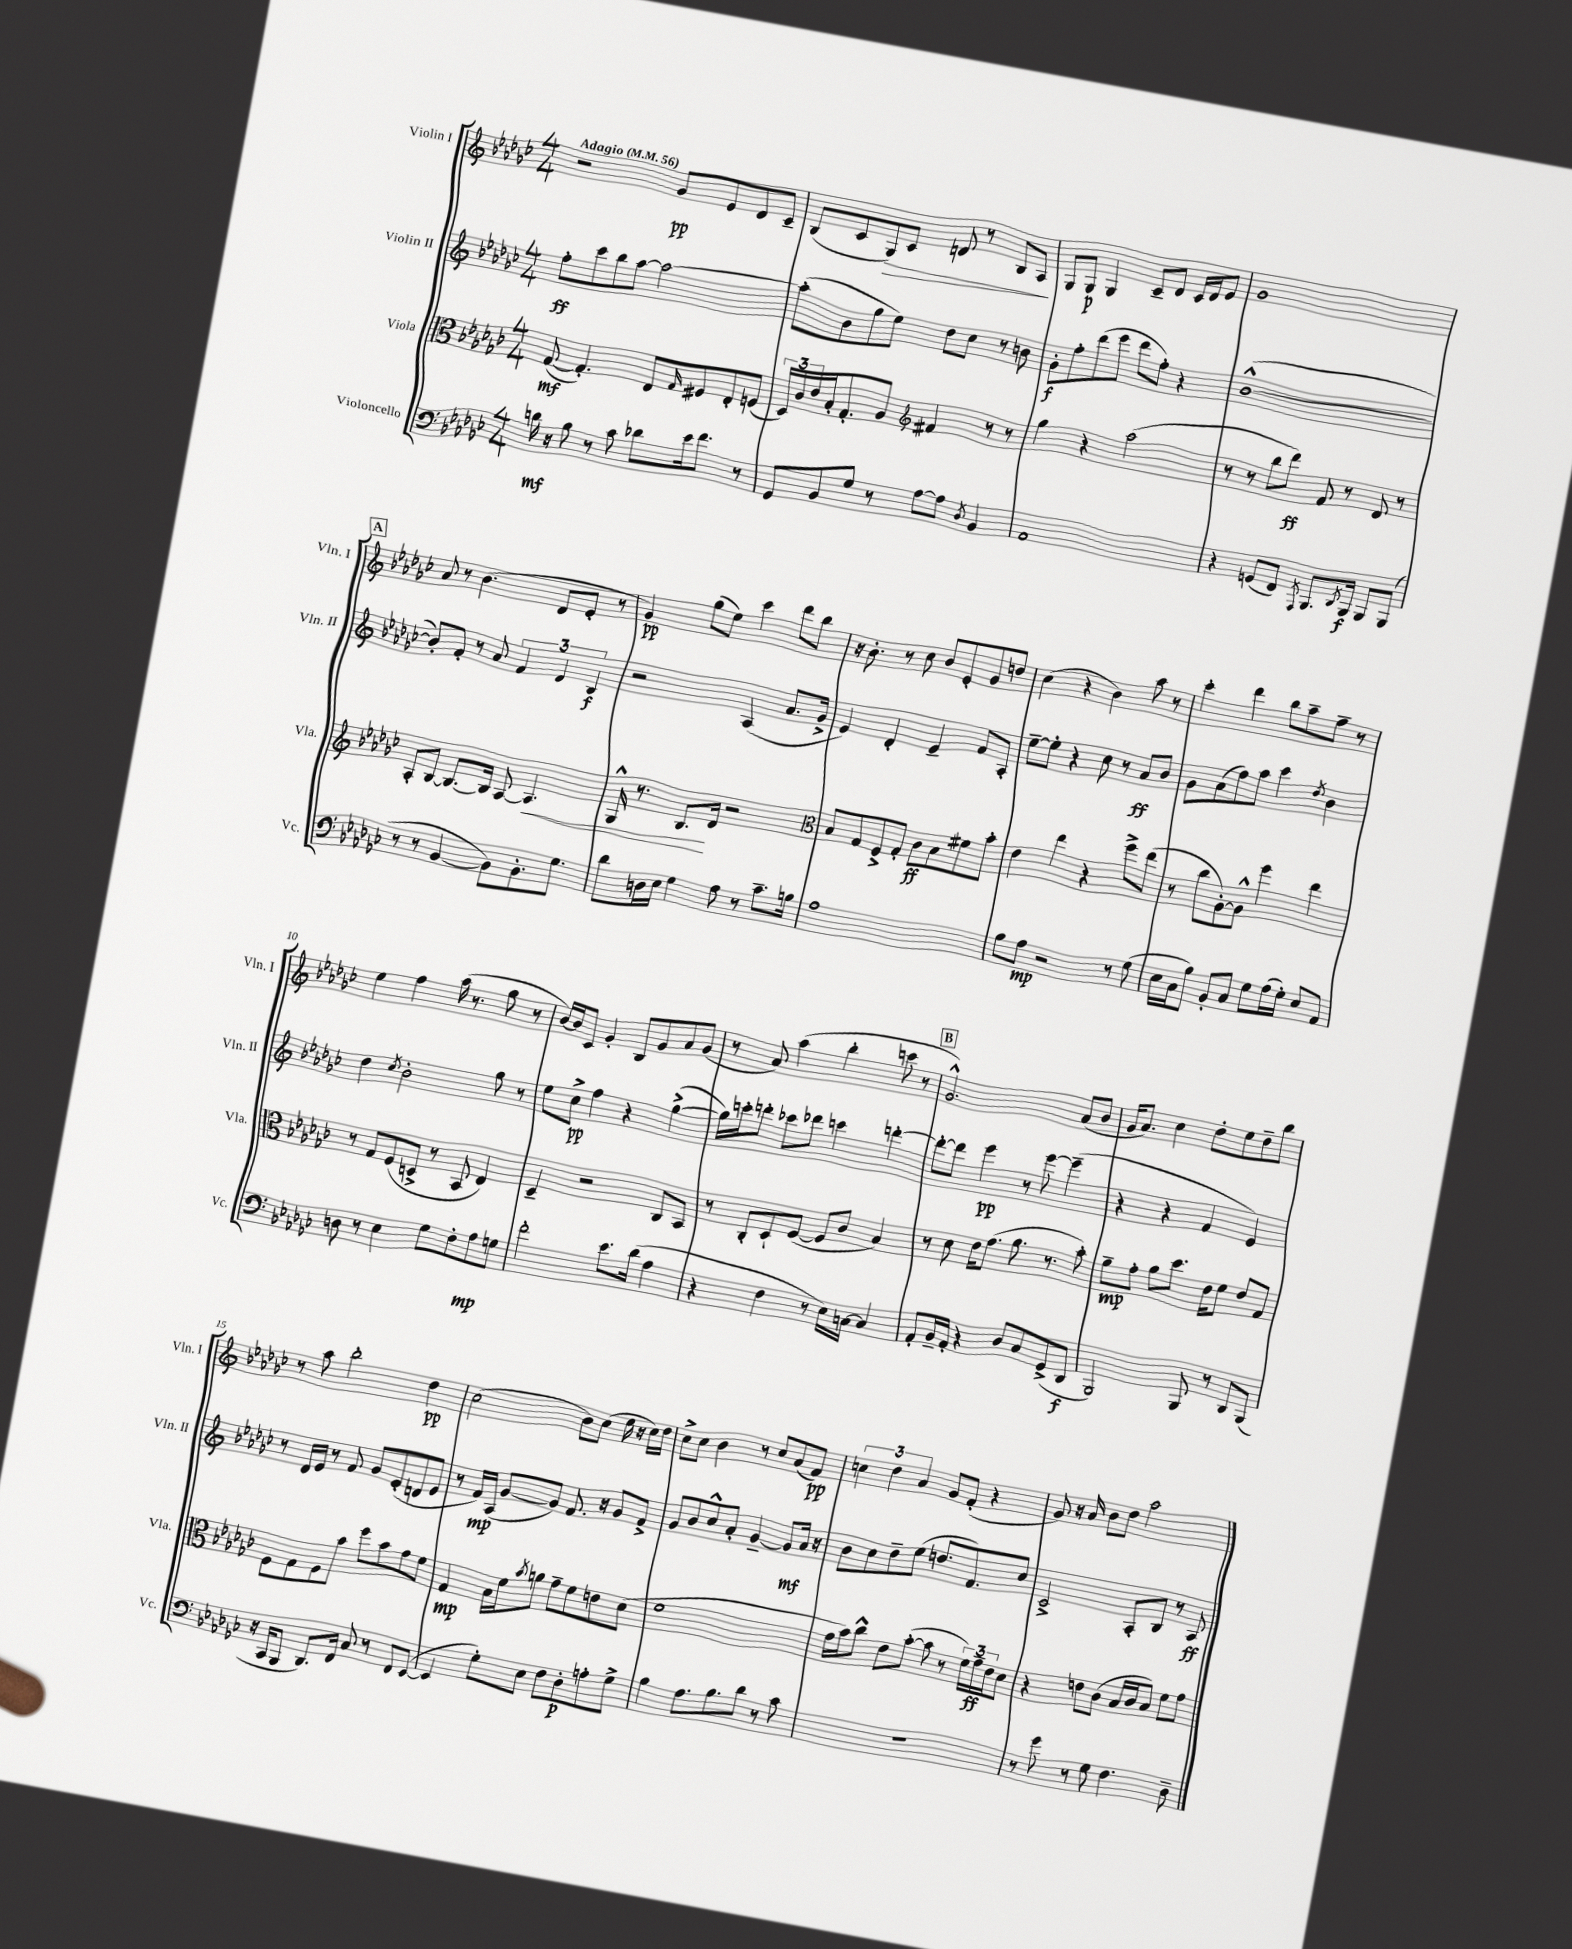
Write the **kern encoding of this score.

**kern	**dynam	**kern	**dynam	**kern	**dynam	**kern	**dynam
*part4	*part4	*part3	*part3	*part2	*part2	*part1	*part1
*staff4	*staff4	*staff3	*staff3	*staff2	*staff2	*staff1	*staff1
*I"Violoncello	*	*I"Viola	*	*I"Violin II	*	*I"Violin I	*
*I'Vc.	*	*I'Vla.	*	*I'Vln. II	*	*I'Vln. I	*
*clefF4	*	*clefC3	*	*clefG2	*	*clefG2	*
*k[b-e-a-d-g-c-]	*	*k[b-e-a-d-g-c-]	*	*k[b-e-a-d-g-c-]	*	*k[b-e-a-d-g-c-]	*
*M4/4	*	*M4/4	*	*M4/4	*	*M4/4	*
*MM56	*	*MM56	*	*MM56	*	*MM56	*
=1	=1	=1	=1	=1	=1	=1	=1
!	!	!	!	!	!	!LO:TX:a:B:t=Adagio	!
16dn\	mf	([8G-/	mf	8ff'\L	ff	2r	.
16r	.	.	.	.	.	.	.
8B-\	.	4.G-'/])	.	8ccc-\	.	.	.
8r	.	.	.	8bb-\	.	.	.
8c-\	.	.	.	[8aa-\J	.	.	.
8d-X\L	.	8E-/L	.	2aa-\_	.	8g-/L	pp
.	.	16qqG-/	.	.	.	.	.
16e-\k	.	8F#X/	.	.	.	8e-/	.
8.f\J	.	.	.	.	.	.	.
.	.	8E-'/	.	.	.	8d-/	.
8r	.	(8Fn/J	.	.	.	8c-~/J	.
=2	=2	=2	=2	=2	=2	=2	=2
8GG-/L	.	24D-/LL)	.	(8aa-'\L]	.	(8B-/L	.
.	.	24c-/	.	.	.	.	.
.	.	24e-/	.	.	.	.	.
8BB-/	.	16B-'/J	.	8b-\	.	8c-/	.
.	.	8.G-'/	.	.	.	.	.
!	!	!	!	!	!	!	!LO:HP:b
8G-/J	.	.	.	8gg-\	.	8G-/)	>
8r	.	8A-/J	.	8ee-\J)	.	8c-/J	.
*	*	*clefG2	*	*	*	*	*
[8A-\L	.	4f#X/	.	8dd-\L	.	8dn/	.
8A-\J]	.	.	.	8cc-\J	.	8r	.
8qD-/	.	.	.	.	.	.	.
4BB-/	.	8r	.	8r	.	8B-/L	.
.	.	8r	.	8bn\	.	8A-/J	.
.	.	.	.	.	.	.	]
=3	=3	=3	=3	=3	=3	=3	=3
1AA-	.	4gg-\	.	8g-'\L	f	8G-/L	.
.	.	.	.	8ff'\	.	8G-/J	p
.	.	4r	.	(8ddd-\	.	4G-/	.
.	.	.	.	8eee-\J	.	.	.
.	.	(2aa-\	.	8ddd-\L	.	8c-~/L	.
.	.	.	.	8ff'\J)	.	8d-/J	.
.	.	.	.	4r	.	16c-/LL	.
.	.	.	.	.	.	16d-/J	.
.	.	.	.	.	.	8e-/J	.
=4	=4	=4	=4	=4	=4	=4	=4
4r	.	8r	.	([1b-^^	.	1g-	.
.	.	8r	.	.	.	.	.
(8GGn/L	.	8bb-\L	.	.	.	.	.
8FF/J)	.	8ddd-\J)	ff	.	.	.	.
8qAAA-/	.	.	.	.	.	.	.
8.BBB-/L	.	8f/	.	.	.	.	.
.	.	8r	.	.	.	.	.
8qDD-/	.	.	.	.	.	.	.
16BBB-/Jk	f	.	.	.	.	.	.
8BBB-/L	.	8d-/	.	.	.	.	.
(8BBB-/J	.	8r	.	.	.	.	.
!!LO:LB:g=z
!!LO:REH:place=s1:t=A
=5	=5	=5	=5	=5	=5	=5	=5
8r	.	8A-'/L	.	8b-'/L])	.	8a-/	.
8r	.	[8B-/J	.	8f'/J	.	8r	.
[4BB-/	.	8.B-/L_	.	8r	.	(4.b-\	.
.	.	.	.	8a-/	.	.	.
.	.	16B-/Jk]	.	.	.	.	.
8BB-\L])	.	[8A-/	.	6f/	.	.	.
!	!	!	!LO:HP:b	!	!	!	!
8.BB-'\	.	4.A-/]	<	.	.	8d-/L	.
.	.	.	.	6d-/	.	.	.
.	.	.	.	.	.	8e-'/J	.
8.G-\J	.	.	.	.	.	.	.
.	.	.	.	6B-/	f	.	.
.	.	.	.	.	.	8r	.
=6	=6	=6	=6	=6	=6	=6	=6
8d-\L	.	16G-^^/	.	2r	.	4g-/)	pp
.	.	8.r	.	.	.	.	.
16Dn\L	.	.	.	.	.	.	.
16E-\JJ	.	.	.	.	.	.	.
4G-\	.	8.B-/L	.	.	.	(8gg-\L	.
.	.	.	.	.	.	8ee-\J)	.
.	.	16d-/Jk	[	.	.	.	.
8A-\	.	2r	.	(4A-/	.	4ccc-\	.
8r	.	.	.	.	.	.	.
8.c-~\L	.	.	.	8.a-/L	.	8ddd-\L	.
.	.	.	.	.	.	8bb-\J	.
16Bn\Jk	.	.	.	16g-^/Jk	.	.	.
=7	=7	=7	=7	=7	=7	=7	=7
*	*	*clefC3	*	*	*	*	*
1A-	.	8B-/L	.	4e-/)	.	16r	.
.	.	.	.	.	.	8.b-'\	.
.	.	8G-/	.	.	.	.	.
.	.	8F^/	.	4d-'/	.	8r	.
.	.	8G-'/J	.	.	.	8cc-\	.
.	.	8c-\L	ff	4e-~/	.	8b-/L	.
.	.	8B-\	.	.	.	8e-'/	.
.	.	8f#X\	.	8f/L	.	8g-/	.
.	.	8b-'\J	.	8A-'/J	.	8ddn/J	.
=8	=8	=8	=8	=8	=8	=8	=8
8B-\L	.	4e-\	.	[8ee-~\L	.	(4cc-\	.
8A-\J	mp	.	.	8ee-'\J]	.	.	.
2r	.	4ee-\	.	4r	.	4r	.
.	.	4r	.	8cc-\	.	4b-\)	.
.	.	.	.	8r	.	.	.
8r	.	8ff^\L	.	8a-/L	ff	8aa-\	.
(8G-\	.	(8ee-\J	.	8b-/J	.	8r	.
=9	=9	=9	=9	=9	=9	=9	=9
16E-\LL	.	8r	.	8g-\L	.	4ccc-'\	.
16C-\J	.	.	.	.	.	.	.
8B-\J)	.	8cc-\L	.	(8a-\	.	.	.
8BB-'/L	.	[8A-'\)	.	8ff\)	.	4ddd-\	.
8C-/J	.	8A-^^\J]	.	8aa-\J	.	.	.
8G-\L	.	4ff\	.	4ccc-\	.	8bb-\L	.
(16A-\L	.	.	.	.	.	8aa-~\	.
16G-'\JJ)	.	.	.	.	.	.	.
.	.	.	.	8qdd-/	.	.	.
8E-/L	.	4ee-\	.	4b-\	.	8ff~\J	.
8AA-/J	.	.	.	.	.	8r	.
!!LO:LB:g=z
=10	=10	=10	=10	=10	=10	=10	=10
8Dn\	.	8r	.	4dd-\	.	4ee-\	.
8r	.	8G-/L	.	.	.	.	.
.	.	.	.	8qcc-/	.	.	.
4E-\	.	(8F/	.	2b-'\	.	4ff\	.
.	.	8Dn^/J	.	.	.	.	.
8G-\L	.	8r	.	.	.	(16aa-\	.
.	.	.	.	.	.	8.r	.
8F'\	.	8BB-/	.	.	.	.	.
8A-\	mp	4E-/)	.	8gg-\	.	8gg-\	.
8Gn\J	.	.	.	8r	.	8r	.
=11	=11	=11	=11	=11	=11	=11	=11
2f'\	.	4D-~/	.	8ee-\L	.	[16b-/LL)	.
.	.	.	.	.	.	16b-/J]	.
.	.	.	.	8cc-^\J	pp	8c-/J	.
.	.	2r	.	4ff\	.	4g-'/	.
8.e-\L	.	.	.	4r	.	8B-/L	.
.	.	.	.	.	.	8g-/	.
(16d-\Jk	.	.	.	.	.	.	.
4A-\	.	8C-/L	.	([4gg-^\	.	8a-/	.
.	.	8BB-/J	.	.	.	(8g-/J	.
=12	=12	=12	=12	=12	=12	=12	=12
4r	.	8r	.	16gg-\LL])	.	8r	.
.	.	.	.	16cccn'\J	.	.	.
.	.	8C-'/L	.	8dddn'\J	.	8a-/)	.
4F\	.	8D-`/	.	8ccc-X\L	.	(4aa-\	.
.	.	([8F/J	.	8ddd-X\J	.	.	.
8r	.	8F/L]	.	4cccn\	.	4bb-'\	.
16E-\LL)	.	8c-/J	.	.	.	.	.
[16Cn\JJ	.	.	.	.	.	.	.
4C/]	.	4B-/)	.	[4dddn'\	.	8cccn\	.
.	.	.	.	.	.	8r	.
!!LO:REH:place=s1:t=B
=13	=13	=13	=13	=13	=13	=13	=13
8AA-'/L	.	8r	.	8ddd'\L_	.	2.g-^^/)	.
16BB-~/L	.	8d-\	.	8ddd\J]	.	.	.
16AA-'/JJ	.	.	.	.	.	.	.
4r	.	16e-\KL	.	4eee-\	pp	.	.
.	.	(8.g-\J	.	.	.	.	.
8D-/L	.	8.a-\	.	8r	.	.	.
8C-/	.	.	.	[8eee-\	.	.	.
.	.	8.r	.	.	.	.	.
(8GG-^/	.	.	.	(4eee-~\]	.	(8a-/L	.
8DD-/J	f	8b-'\)	.	.	.	8b-/J	.
=14	=14	=14	=14	=14	=14	=14	=14
2BBB-/)	.	8a-~\L	mp	4r	.	16g-/KL	.
.	.	.	.	.	.	8.a-/J)	.
.	.	8g-'\J	.	.	.	.	.
.	.	8a-\L	.	4r	.	4cc-\	.
.	.	8.dd-\J	.	.	.	.	.
8BBB-/	.	.	.	4f/	.	8dd-'\L	.
.	.	16e-\KL	.	.	.	.	.
8r	.	8f\J	.	.	.	8ee-\	.
8DD-/L	.	8e-/L	.	4e-/)	.	8dd-~\	.
(8BBB-/J	.	8G-/J	.	.	.	8bb-\J	.
!!LO:LB:g=z
=15	=15	=15	=15	=15	=15	=15	=15
16r	.	8F\L	.	8r	.	8r	.
16CC-/KL	.	.	.	.	.	.	.
8BBB-/J	.	8G-\	.	16d-/LL	.	8aa-\	.
.	.	.	.	16e-/JJ	.	.	.
8.DD-/L)	.	8F\	.	8r	.	2bb-'\	.
.	.	8b-\J	.	8f/	.	.	.
16FF/Jk	.	.	.	.	.	.	.
8C-/	.	8ff\L	.	8g-/L	.	.	.
8r	.	8b-\	.	(8e-'/	.	.	.
8FF/L	.	8g-\	.	8dn/	.	4dd-\	pp
([8EE-/J	.	8f\J	.	8e-/J	.	.	.
=16	=16	=16	=16	=16	=16	=16	=16
4EE-/]	.	4G-/	mp	8r	.	(2cc-\	.
.	.	.	.	16f/LL)	mp	.	.
.	.	.	.	(16A-/JJ	.	.	.
8G-'\L)	.	16B-\LL	.	[8g-/L	.	.	.
.	.	16f\J	.	.	.	.	.
.	.	8qb-/	.	.	.	.	.
8E-\J	.	8an\J	.	8g-/J])	.	.	.
8F\L	.	8g-~\L	.	8.f/	.	8b-\L)	.
8D-'\	p	8f\	.	.	.	(8cc-\J	.
.	.	.	.	16r	.	.	.
8An'\	.	8en\	.	8g-/L	.	16ee-\	.
.	.	.	.	.	.	16r	.
8G-^\J	.	(8d-\J	.	8f^/J	.	16cc-\LL)	.
.	.	.	.	.	.	16dd-\JJ	.
=17	=17	=17	=17	=17	=17	=17	=17
4B-\	.	1f	.	8g-/L	.	8cc-^\L	.
.	.	.	.	8b-/	.	8cc-\J	.
8.A-\L	.	.	.	8cc-^^/	.	4b-\	.
.	.	.	.	8a-'/J	.	.	.
8.B-\	.	.	.	.	.	.	.
.	.	.	.	[4g-~/	.	8r	.
8d-\J	.	.	.	.	.	8cc-/L	.
8r	.	.	.	8g-/L]	mf	(8a-/	.
8c-\	.	.	.	16a-/Jk	.	8f/J)	pp
.	.	.	.	16r	.	.	.
=18	=18	=18	=18	=18	=18	=18	=18
1r	.	16g-\LL	.	8b-\L	.	6ccn\	.
.	.	16b-\J)	.	.	.	.	.
.	.	8cc-^^\J	.	8cc-\	.	.	.
.	.	.	.	.	.	6dd-\	.
.	.	8e-\L	.	8dd-~\	.	.	.
.	.	.	.	.	.	6a-/	.
.	.	([8b-'\J	.	(8ee-\J	.	.	.
.	.	8b-\]	.	8.ddn/L	.	8g-/L	.
.	.	8r	.	.	.	(8f'/J	.
.	.	.	.	8.f/)	.	.	.
.	.	24f\LL)	.	.	.	4r	.
.	.	24g-~\	ff	.	.	.	.
.	.	24e-\J	.	.	.	.	.
.	.	8d-\J	.	8cc-/J	.	.	.
=19	=19	=19	=19	=19	=19	=19	=19
8r	.	4r	.	2c-^/	.	8g-/)	.
8g-\	.	.	.	.	.	16r	.
.	.	.	.	.	.	16a-/	.
8r	.	8en\L	.	.	.	8b-\L	.
8G-\	.	(8c-\J	.	.	.	8dd-\J	.
4.F\	.	16B-/LL	.	8A-'/L	.	2aa-\	.
.	.	16c-/J	.	.	.	.	.
.	.	8B-/J)	.	8B-/J	.	.	.
.	.	8f\L	.	8r	.	.	.
8D-~\	.	8g-\J	.	8A-/	ff	.	.
==	==	==	==	==	==	==	==
*-	*-	*-	*-	*-	*-	*-	*-
